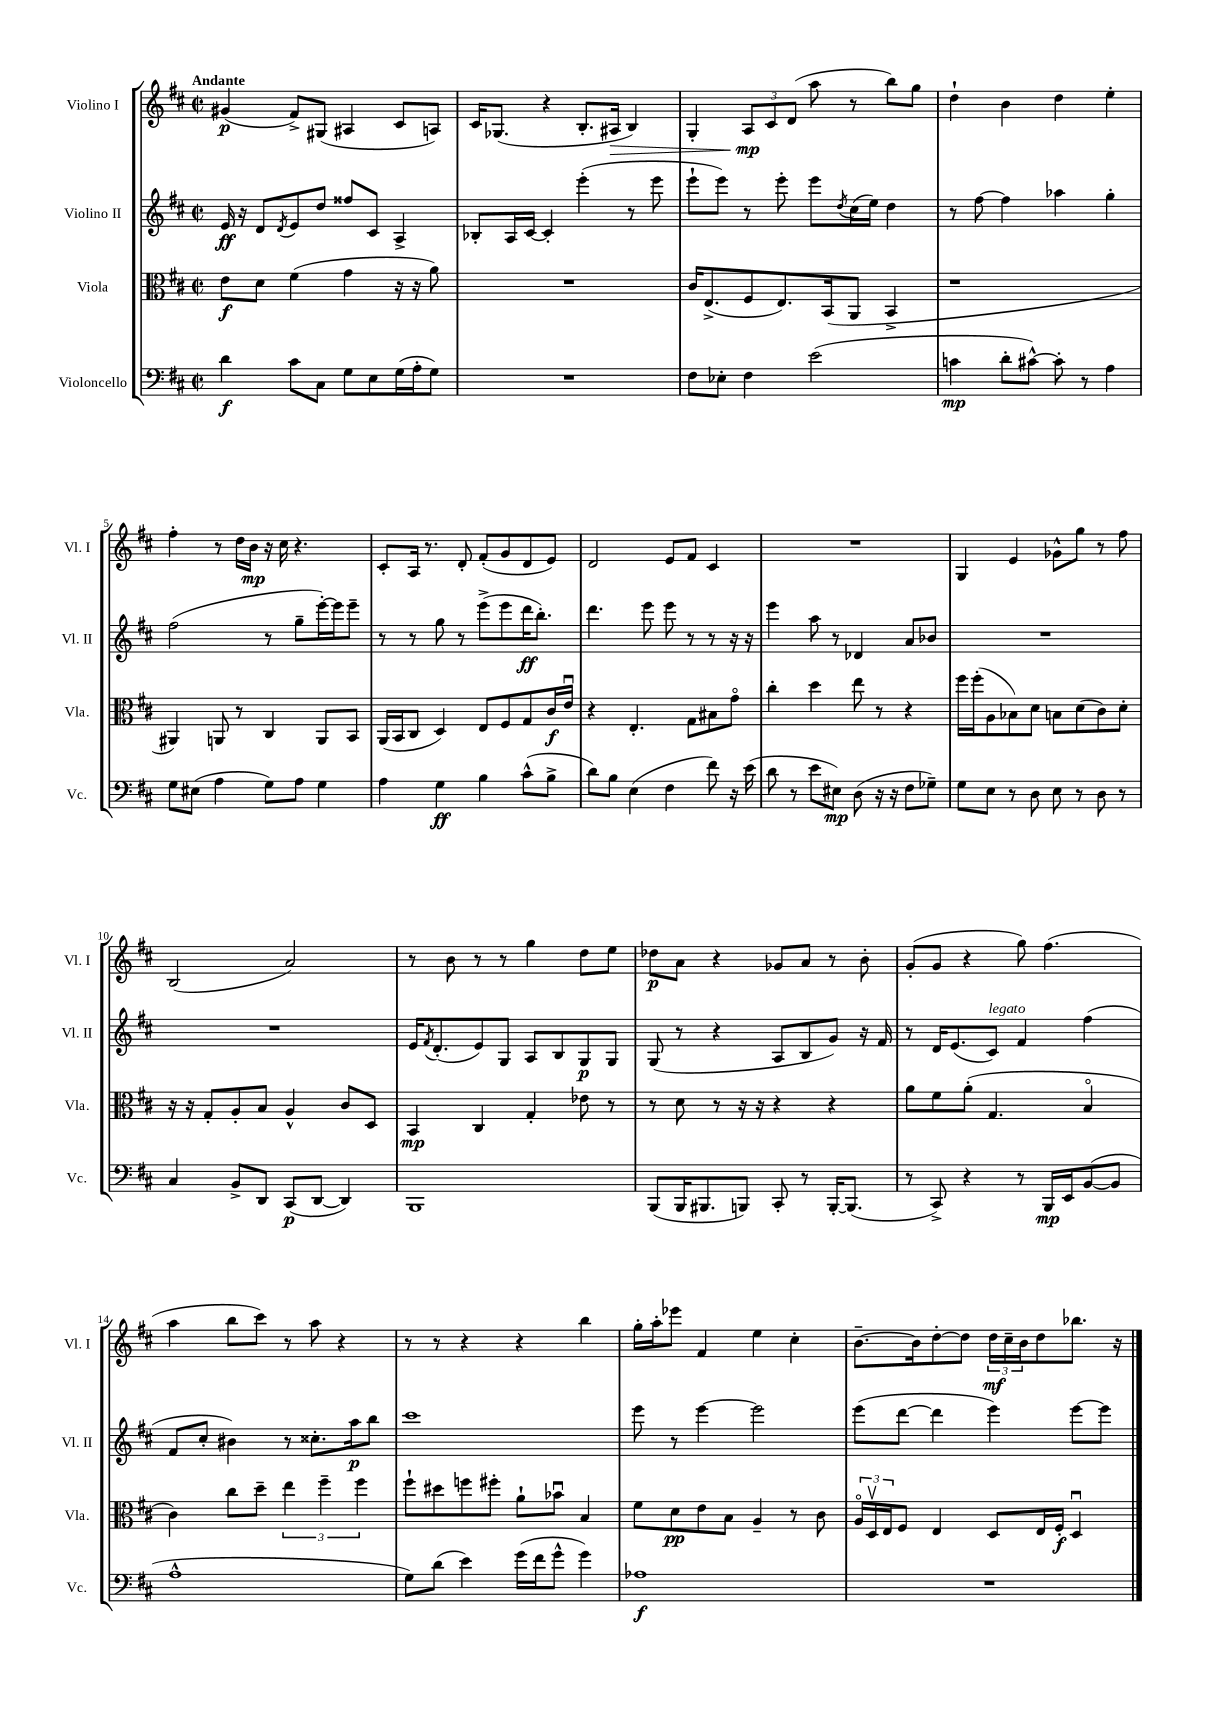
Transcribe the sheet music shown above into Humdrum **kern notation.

**kern	**kern	**kern	**kern
*staff4	*staff3	*staff2	*staff1
*clefF4	*clefC3	*clefG2	*clefG2
*k[f#c#]	*k[f#c#]	*k[f#c#]	*k[f#c#]
*M2/2	*M2/2	*M2/2	*M2/2
*met(c|)	*met(c|)	*met(c|)	*met(c|)
4d\	8e\L	16e/	(4g#/
.	.	16r	.
.	8d\J	8d/L	.
.	.	8qd/	.
8c#\L	(4f#\	8e/	8f#^/L)
8C#\J	.	8dd/J	(8G#/J
8G\L	4g\	8ff##/L	4A#/
8E\	.	8c#/J	.
(16G\L	16r	4A^/	8c#/L
16A'\J	16r	.	.
8G\J)	8a\)	.	8A/J)
=	=	=	=
1r	1r	8B-'/L	16c#/LK
.	.	.	(8.G-/J
.	.	16A/L	.
.	.	[16c#/JJ	.
.	.	4c#'/]	4r
.	.	(4eee'\	8.B'/L
.	.	.	16A#/Jk
.	.	8r	4B/)
.	.	8eee\	.
=	=	=	=
8F#\L	16c#/LK	8eee`\L	4G'/
.	(8.E^/	.	.
8E-'\J	.	8eee\J)	.
4F#\	8F#/	8r	12A/L
.	.	.	12c#/
.	8.E/)	8eee'\	.
.	.	.	(12d/J
(2e\	.	8eee\L	8aa\
.	(16BB/k	.	.
.	.	8qdd/	.
.	8AA/J	(16cc#\L	8r
.	.	16ee\JJ)	.
.	4BB^/	4dd\	8bb\L)
.	.	.	8gg\J
=	=	=	=
4c\	1r	8r	4dd`\
.	.	[8ff#\	.
8d'\L	.	4ff#\]	4b\
[8c#^^\J)	.	.	.
8c#'\]	.	4aa-\	4dd\
8r	.	.	.
4A\	.	4gg'\	4ee'\
=	=	=	=
8G\L	4AA#/)	(2ff#\	4ff#'\
(8E#\J	.	.	.
4A\	8AA/	.	8r
.	8r	.	16dd\LL
.	.	.	16b\JJ
8G\L)	4C#/	8r	16r
.	.	.	16cc#\
8A\J	.	8gg~\L	4.r
4G\	8AA/L	[16eee'\L)	.
.	.	16eee\]J	.
.	8BB/J	8eee~\J	.
=	=	=	=
4A\	(16AA/LL	8r	8c#'/L
.	16BB/J	.	.
.	8C#/J	8r	16A/Jk
.	.	.	8.r
4G\	4D/)	8gg\	.
.	.	8r	8d'/
4B\	8E/L	(8eee^\L	(8f#'/L
.	8F#/	8eee\	8g/
(8c#^^\L	8G/	16ddd\K	8d/
.	.	8.bb'\J)	.
8B^\J	16c#/L	.	8e/J)
.	16eu/JJ	.	.
=	=	=	=
8d\L)	4r	4.ddd\	2d/
8B\J	.	.	.
(4E\	4.E'/	.	.
.	.	8eee\	.
4F#\	.	8eee\	8e/L
.	8G\L	8r	8f#/J
8f#\)	8B#\	8r	4c#/
16r	8go\J	16r	.
(16e\	.	16r	.
=	=	=	=
8d\	4cc#'\	4eee\	1r
8r	.	.	.
8e\L	4dd\	8aa\	.
8E#\J)	.	8r	.
(8D\	8ee\	4d-/	.
16r	8r	.	.
16r	.	.	.
8F#\L	4r	8a/L	.
8G-~\J)	.	8b-/J	.
=	=	=	=
8G\L	16ff#\LL	1r	4G/
.	(16ff#'\J	.	.
8E\J	8A\	.	.
8r	8B-\)	.	4e/
8D\	8d\J	.	.
8E\	8B\L	.	8g-^^\L
8r	(8d\	.	8gg\J
8D\	8c#\)	.	8r
8r	8d'\J	.	8ff#\
=	=	=	=
4C#/	16r	1r	(2B/
.	16r	.	.
.	8G'/L	.	.
8BB^/L	8A'/	.	.
8DD/J	8B/J	.	.
(8CC#/L	4A^^/	.	2a/)
[8DD/J	.	.	.
4DD/])	8c#/L	.	.
.	8D/J	.	.
=	=	=	=
1BBB	4BB/	16e/LK	8r
.	.	8qf#/	.
.	.	(8.d'/	.
.	.	.	8b\
.	4C#/	8e/)	8r
.	.	8G/J	8r
.	4G'/	8A/L	4gg\
.	.	8B/	.
.	8e-\	8G/	8dd\L
.	8r	8G/J	8ee\J
=	=	=	=
(8BBB/L	8r	(8G/	8dd-\L
16BBB/K	8d\	8r	8a\J
8.BBB#/	.	.	.
.	8r	4r	4r
8BBB/J)	16r	.	.
.	16r	.	.
8CC#'/	4r	8A/L	8g-/L
8r	.	8B/	8a/J
[16BBB'/LK	4r	8g/J)	8r
(8.BBB/]J	.	.	.
.	.	16r	8b'\
.	.	16f#/	.
=	=	=	=
8r	8a\L	8r	(8g'/L
8CC#^/)	8f#\	16d/LK	8g/J
.	.	(8.e/	.
4r	(8a'\J	.	4r
.	4.G/	8c#/J)	.
8r	.	4f#/	8gg\)
16BBB/LL	.	.	(4.ff#\
16EE/J	.	.	.
([8BB/	4Bo/	(4ff#\	.
8BB/]J	.	.	.
=	=	=	=
1A^^	4c#\)	8f#/L	4aa\
.	.	8cc#'/J	.
.	8cc#\L	4b#\)	8bb\L
.	8dd~\J	.	8ccc#\J)
.	6ee\	8r	8r
.	.	8.cc##'\L	8aa\
.	6ff#~\	.	.
.	.	.	4r
.	.	16aa\k	.
.	6ff#\	.	.
.	.	8bb\J	.
=	=	=	=
8G\L)	8ff#`\L	1ccc#	8r
(8d\J	8dd#\	.	8r
4e\)	8ff\	.	4r
.	8ff#'\J	.	.
(16g\LL	8a`\L	.	4r
16f#\J	.	.	.
8g^^\J	8b-u\J	.	.
4g\)	4B/	.	4bb\
=	=	=	=
1A-	8f#\L	8eee\	16gg'\LL
.	.	.	16aa'\J
.	8d\	8r	8eee-\J
.	8e\	[4eee\	4f#/
.	8B\J	.	.
.	4A~/	2eee\]	4ee\
.	8r	.	4cc#'\
.	8c#\	.	.
=	=	=	=
1r	24Ao/LL	(8eee\L	[8.b~\L
.	24Dv/	.	.
.	24E/J	.	.
.	8F#/J	[8ddd\J	.
.	.	.	16b\]k
.	4E/	4ddd\]	[8dd'\
.	.	.	8dd\]J
.	8D/L	4eee\)	24dd\LL
.	.	.	24cc#~\
.	.	.	24b\J
.	16E/L	.	8dd\
.	16F#'/JJ	.	.
.	4Du/	[8eee\L	8.bb-\J
.	.	8eee\]J	.
.	.	.	16r
==	==	==	==
*-	*-	*-	*-
